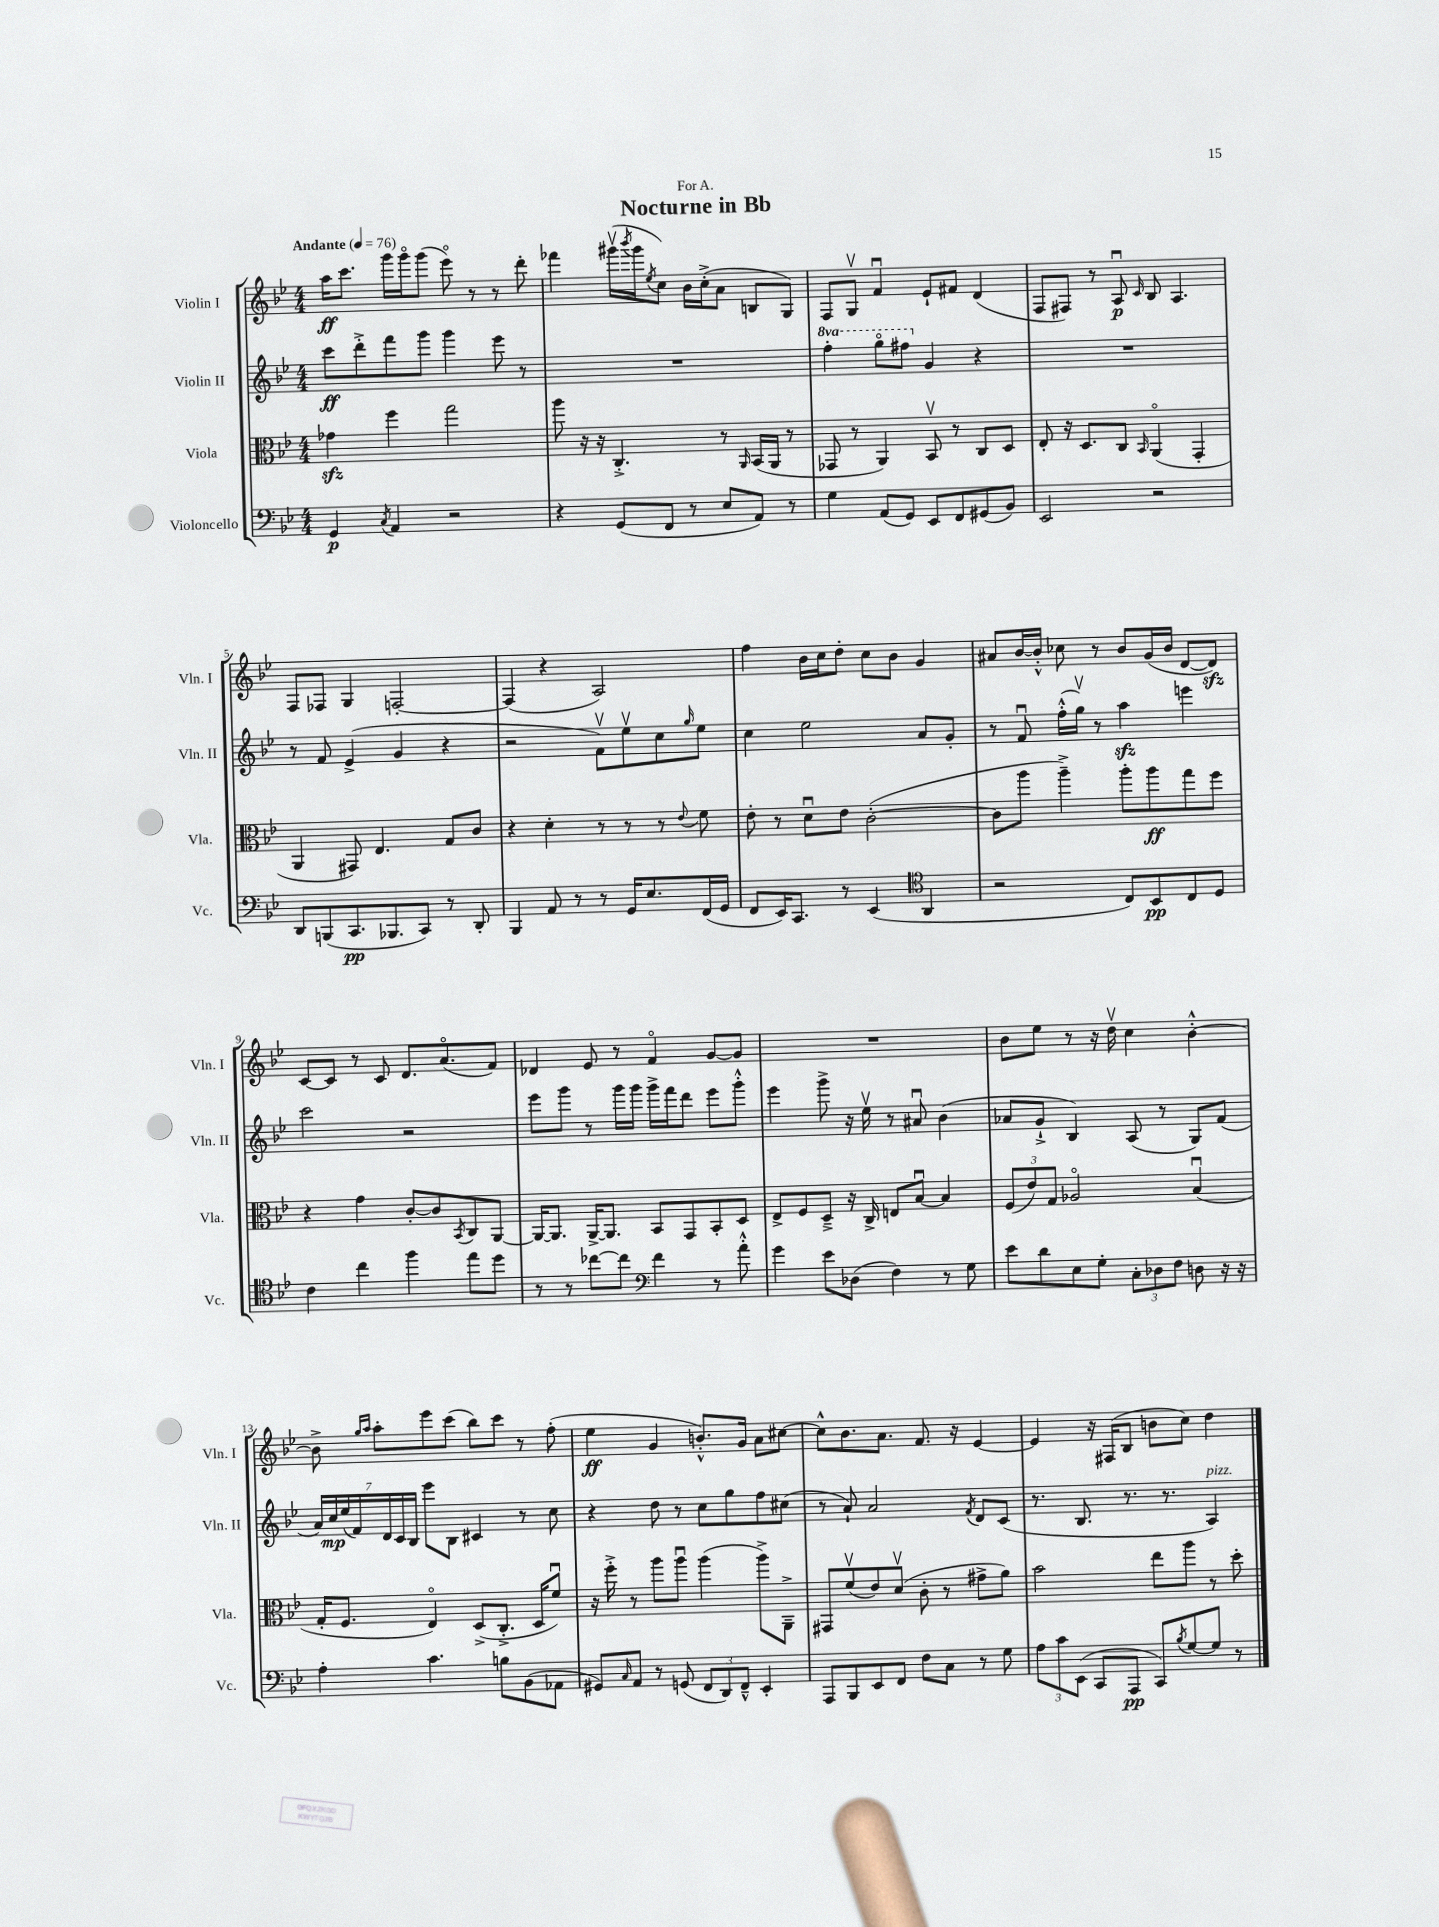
\header { title = "Nocturne in Bb" dedication = "For A." }
<<
\new StaffGroup <<
\new Staff = "s0" \with { instrumentName = "Violin I" shortInstrumentName = "Vln. I" } {
    \clef treble \key bes \major \numericTimeSignature \time 4/4 \tempo "Andante" 4 = 76
    a''16\ff c'''8. g'''16 g'''16\flageolet g'''8( ees'''8\flageolet) r8 r8 d'''8-. |
    fes'''4 gis'''16\upbow( \acciaccatura { bes'''8 } gis'''16 \acciaccatura { ees''8 } c''8) bes'16 c''16-.->( a'8 b8 g8) |
    f8 g8\upbow f'4\downbow ees'8-! fis'8 d'4( |
    f8 fis8) r8 a8\downbow\p \grace { c'16 } bes8 a4. |
    f8 fes8 g4 f2~-. |
    f4( r4 a2) |
    f''4 bes'16 c''16 d''8-. c''8 bes'8 g'4 |
    ais'8 bes'16~ bes'16-.-^ ces''8 r8 bes'8 g'16( bes'16 d'8~ d'8\sfz) |
    c'8~ c'8 r8 c'8 d'8. a'8.\flageolet( f'8) |
    des'4 ees'8 r8 f'4\flageolet g'8~ g'8 |
    R1 |
    bes'8 ees''8 r8 r16 d''16\upbow c''4 bes'4~-.-^ |
    bes'8-> \grace { g''16 a''16 } a''8-. ees'''8 c'''8( bes''8) c'''8 r8 f''8-.( |
    ees''4\ff g'4 b'8.-.-^) g'16 a'8 cis''8~ |
    cis''8-^ bes'8. a'8. f'8. r16 ees'4~ |
    ees'4 r16 fis16( bes8 b'8 c''8) d''4 \bar "|." |
}
\new Staff = "s1" \with { instrumentName = "Violin II" shortInstrumentName = "Vln. II" } {
    \clef treble \key bes \major \numericTimeSignature \time 4/4 \set Staff.ottavationMarkups = #ottavation-simple-ordinals
    c'''8\ff d'''8-.-> f'''8 g'''8 g'''4 ees'''8 r8 |
    R1 |
    \ottava #1 f'''4-. g'''8\flageolet fis'''8 \ottava #0 g'4 r4 |
    R1 |
    r8 f'8 ees'4->( g'4 r4 |
    r2 f'8\upbow) ees''8\upbow c''8 \grace { g''16 } ees''8 |
    c''4 ees''2 a'8 g'8-. |
    r8 f'8\downbow f''16-.-^( g''16\upbow) r8 a''4\sfz e'''4 |
    c'''2 r2 |
    ees'''8 g'''8 r8 g'''16 g'''16 g'''16-> f'''16 d'''8 ees'''8 g'''8-.-^ |
    ees'''4 g'''8-> r16 ees''16\upbow r8 ais'8\downbow bes'4( |
    aes'8 g'8-!-> bes4) a8( r8 g8) f'8( |
    \tuplet 7/4 { a'16) c''16\mp ees''16( f'16) d'16 c'16 bes16 } ees'''8 bes8 cis'4 r8 c''8 |
    r4 d''8 r8 c''8 g''8 f''8 cis''8( |
    r8 a'8-!) a'2 \acciaccatura { f'8 } d'8 c'8( |
    r8. bes8. r8. r8. a4^\markup { \italic "pizz." }) \bar "|." |
}
\new Staff = "s2" \with { instrumentName = "Viola" shortInstrumentName = "Vla." } {
    \clef alto \key bes \major \numericTimeSignature \time 4/4
    ges'4\sfz f''4 g''2 |
    a''8 r16 r16 c4.-.-> r8 \grace { a,16 } bes,16( a,16 r8 |
    ges,8 r8 a,4) bes,8\upbow r8 c8 d8 |
    ees8-. r16 d8. c8 \grace { bes,16 } a,4\flageolet( g,4-. |
    a,4 gis,8) ees4. g8 c'8 |
    r4 d'4-. r8 r8 r8 \appoggiatura { ees'8 } f'8 |
    ees'8-. r8 d'8\downbow ees'8 c'2~-.( |
    c'8 a''8 a''4--->) a''8-. a''8\ff g''8 f''8 |
    r4 g'4 c'8~-. c'8 \acciaccatura { bes,8 } c8 a,8~ |
    a,16~ a,8. a,16~-> a,8. bes,8 g,8 bes,8-. d8 |
    ees8-> f8 d8---> r16 c16-> e8 bes8~\downbow bes4 |
    \tuplet 3/2 { f8( ees'8) g8 } aes2\flageolet bes4\downbow( |
    g16-. f8. ees4\flageolet) d8->( c8.-.-> d16 f'8\downbow) |
    r16 f''16-.-> r8 a''8 a''8\downbow a''4( a''8->) a,8---> |
    gis,8 f'8\upbow( ees'8) d'8\upbow( c'8-. r8 gis'8-> a'8) |
    bes'2 ees''8 a''8 r8 d''8-. \bar "|." |
}
\new Staff = "s3" \with { instrumentName = "Violoncello" shortInstrumentName = "Vc." } {
    \clef bass \key bes \major \numericTimeSignature \time 4/4
    g,4\p \acciaccatura { c8 } a,4 r2 |
    r4 g,8( f,8 r8 ees8 a,8) r8 |
    g4 a,8( g,8) ees,8 f,8 gis,8( bes,8) |
    ees,2 r2 |
    d,8 b,,8( c,8.\pp bes,,8. c,8) r8 d,8-. |
    bes,,4 a,8 r8 r8 g,16 ees8. f,16( g,16 |
    f,8 ees,16) c,8. r8 ees,4( \clef tenor a,4 |
    r2 c8) bes,8\pp c8 d8 |
    c'4 c''4 f''4 ees''8 d''8 |
    r8 r8 ces''8~ ces''8 \clef bass f'4 r8 a'8-.-^ |
    g'4 ees'8 des8( f4) r8 g8 |
    ees'8 d'8 ees8 g8-. \tuplet 3/2 { c8-. des8 f8 } d8 r16 r16 |
    a4-. c'4. b8 bes,8( aes,8 |
    gis,8) \grace { c16 } a,8 r8 g,8( \tuplet 3/2 { f,8 d,8) f,8---^ } ees,4-. |
    a,,8 bes,,8 ees,8 f,8 f8 c8 r8 g8 |
    \tuplet 3/2 { a8 c'8 ees,8( } c,8 a,,8\pp c,8) \acciaccatura { bes8 } g8~ g8 r8 \bar "|." |
}
>>
>>
